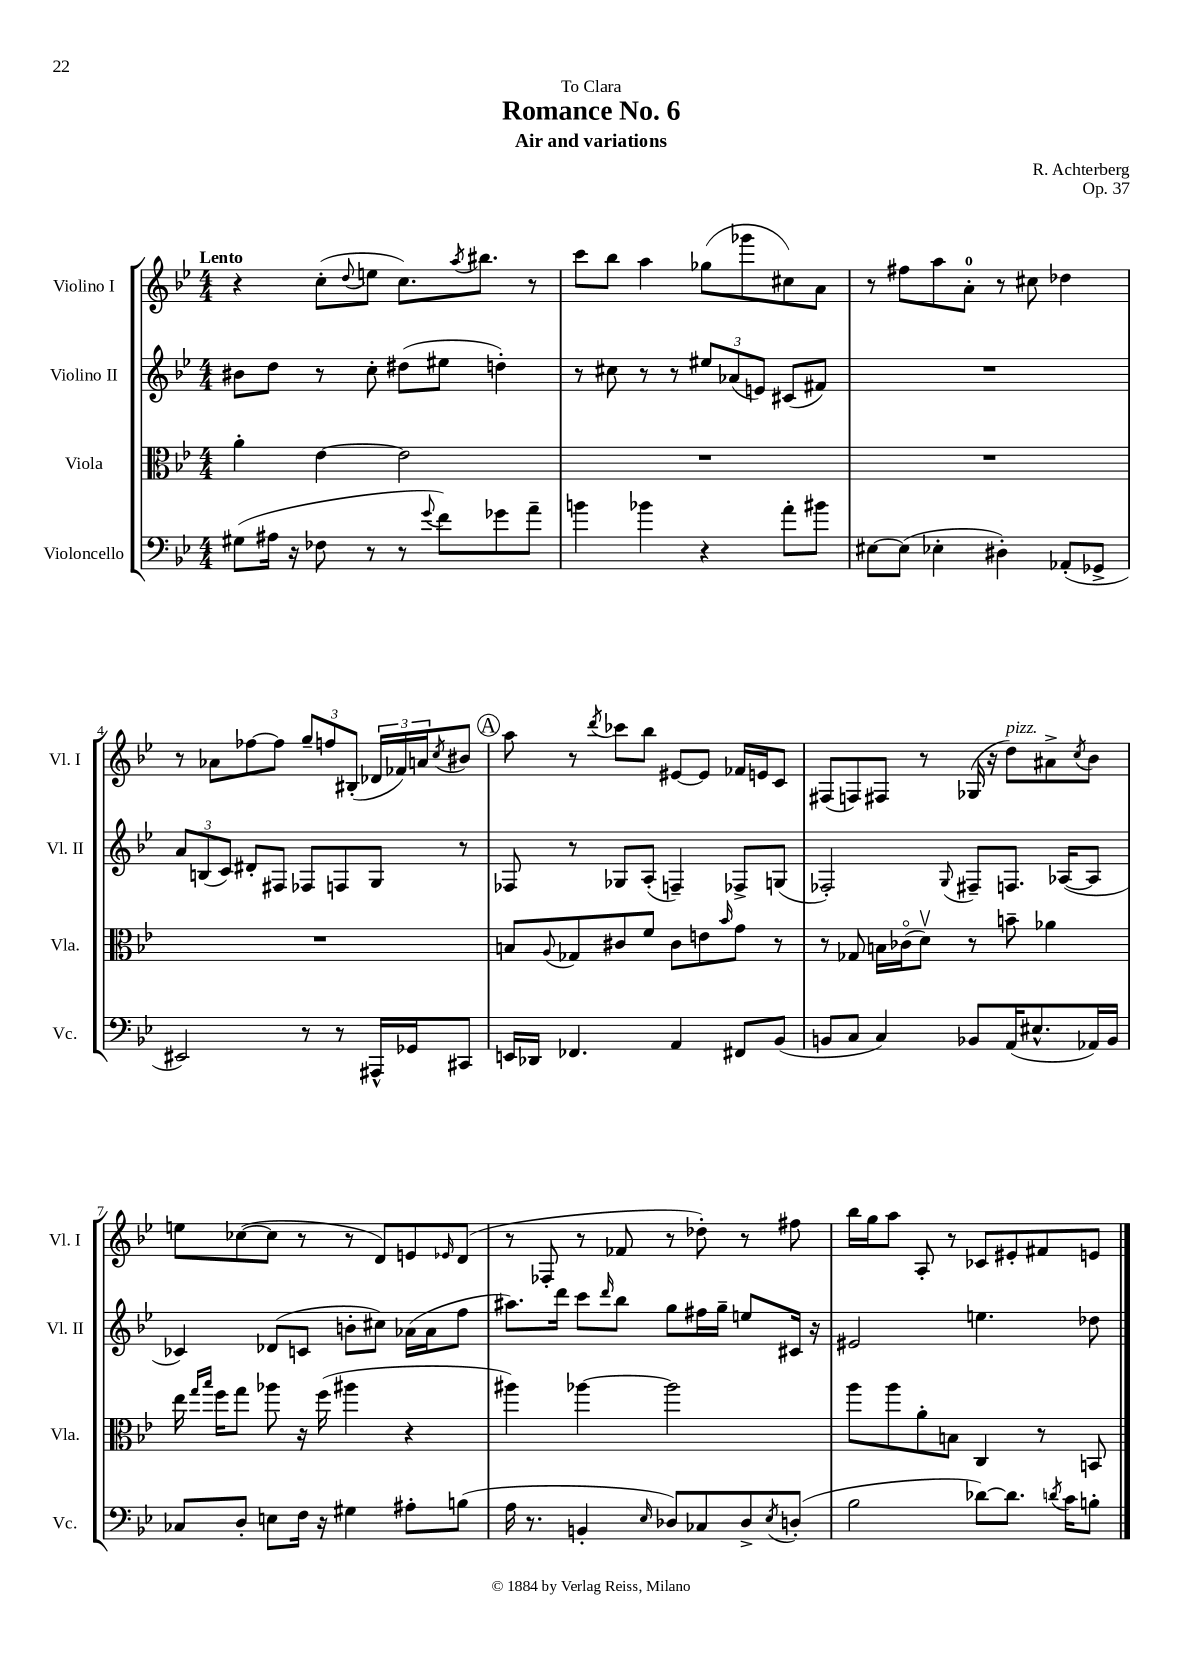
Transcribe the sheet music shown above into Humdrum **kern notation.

**kern	**kern	**kern	**kern
*staff4	*staff3	*staff2	*staff1
*clefF4	*clefC3	*clefG2	*clefG2
*k[b-e-]	*k[b-e-]	*k[b-e-]	*k[b-e-]
*M4/4	*M4/4	*M4/4	*M4/4
(8G#	4a'	8b#	4r
16A#	.	8dd	.
16r	.	.	.
8F-	[4e-	8r	(8cc'
.	.	.	8qqdd
8r	.	8cc'	8ee
8r	2e-]	(8dd#	8.cc)
8qqg	.	.	.
8f)	.	8ee#	.
.	.	.	8qaa
.	.	.	8.bb#
8g-	.	4dd')	.
8a~	.	.	8r
=	=	=	=
4b	1r	8r	8ccc
.	.	8cc#	8bb-
4b-	.	8r	4aa
.	.	8r	.
4r	.	12ee#	(8gg-
.	.	(12a-	.
.	.	.	8ggg-
.	.	12e)	.
8a'	.	(8c#	8cc#)
8b#	.	8f#)	8a
=	=	=	=
[8E#	1r	1r	8r
(8E#]	.	.	8ff#
4E-'	.	.	8aa
.	.	.	8a'
4D#')	.	.	8r
.	.	.	8cc#
(8AA-'	.	.	4dd-
8GG-^	.	.	.
=	=	=	=
2EE#)	1r	12a	8r
.	.	(12B	.
.	.	.	8a-
.	.	12c)	.
.	.	8d#'	[8ff-
.	.	8F#	8ff-]
8r	.	8F-	12gg~
.	.	.	12ff
8r	.	8F	.
.	.	.	(12B#'
16AAA#^^	.	8G	24d-
.	.	.	24f-)
16GG-	.	.	.
.	.	.	24a
.	.	.	8qcc
8CC#	.	8r	8b#
=	=	=	=
16EE	8B	8F-	8aa
16DD-	.	.	.
.	8qqA	.	.
4.FF-	8G-	8r	8r
.	.	.	8qddd
.	8c#	8G-	8ccc-
.	8f	(8A'	8bb-
4AA	8c#	4F~)	[8e#
.	8e	.	8e#]
.	16qqb-	.	.
8FF#	8g	8F-^	16f-
.	.	.	16e
(8BB-	8r	(8G	8c
=	=	=	=
8BB	8r	2F-')	(8F#
8C	8G-	.	8F)
4C)	16B	.	8F#
.	(16c-o	.	.
.	8dv)	.	8r
.	.	8qqG	.
8BB-	8r	8F#~	(16G-
.	.	.	16r
(16AA	8b~	8.F	8dd)
8.E#^^	.	.	.
.	4a-	.	8a#^
.	.	([16A-	.
.	.	.	8qcc
16AA-)	.	8A-]	8b-
16BB-	.	.	.
=	=	=	=
8C-	16ee-	4c-)	8ee
.	16qqgg	.	.
.	16qqbb-	.	.
.	16ff	.	.
8D'	8gg	.	([8cc-
8E	8aa-	(8d-	8cc-]
16F	16r	8c	8r
16r	(16ff	.	.
4G#	4aa#	8b'	8r
.	.	8cc#)	8d)
8A#'	4r	(16a-	8e
.	.	16a-	.
.	.	.	16qqe-
(8B	.	8ff	(8d
=	=	=	=
16A	4aa#)	8.aa#)	8r
8.r	.	.	.
.	.	.	8F-'
.	.	16ddd	.
4BB'	[4aa-	8ccc	8r
.	.	16qqddd	.
.	.	8bb-	8f-
16qqE-	.	.	.
8D-)	2aa-]	8gg	8r
8C-	.	16ff#	8dd-')
.	.	16gg~	.
8D-^	.	8ee	8r
8qE-	.	.	.
(8D'	.	16c#	8ff#
.	.	16r	.
=	=	=	=
2B-	8aa	2e#	16bb-
.	.	.	16gg
.	8aa	.	8aa
.	8a'	.	8A'
.	8B	.	8r
[8d-)	4C	4.ee	8c-
8.d-]	.	.	8e#'
.	8r	.	8f#
8qd	.	.	.
16c	.	.	.
8B'	8BB	8dd-	8e
==	==	==	==
*-	*-	*-	*-
